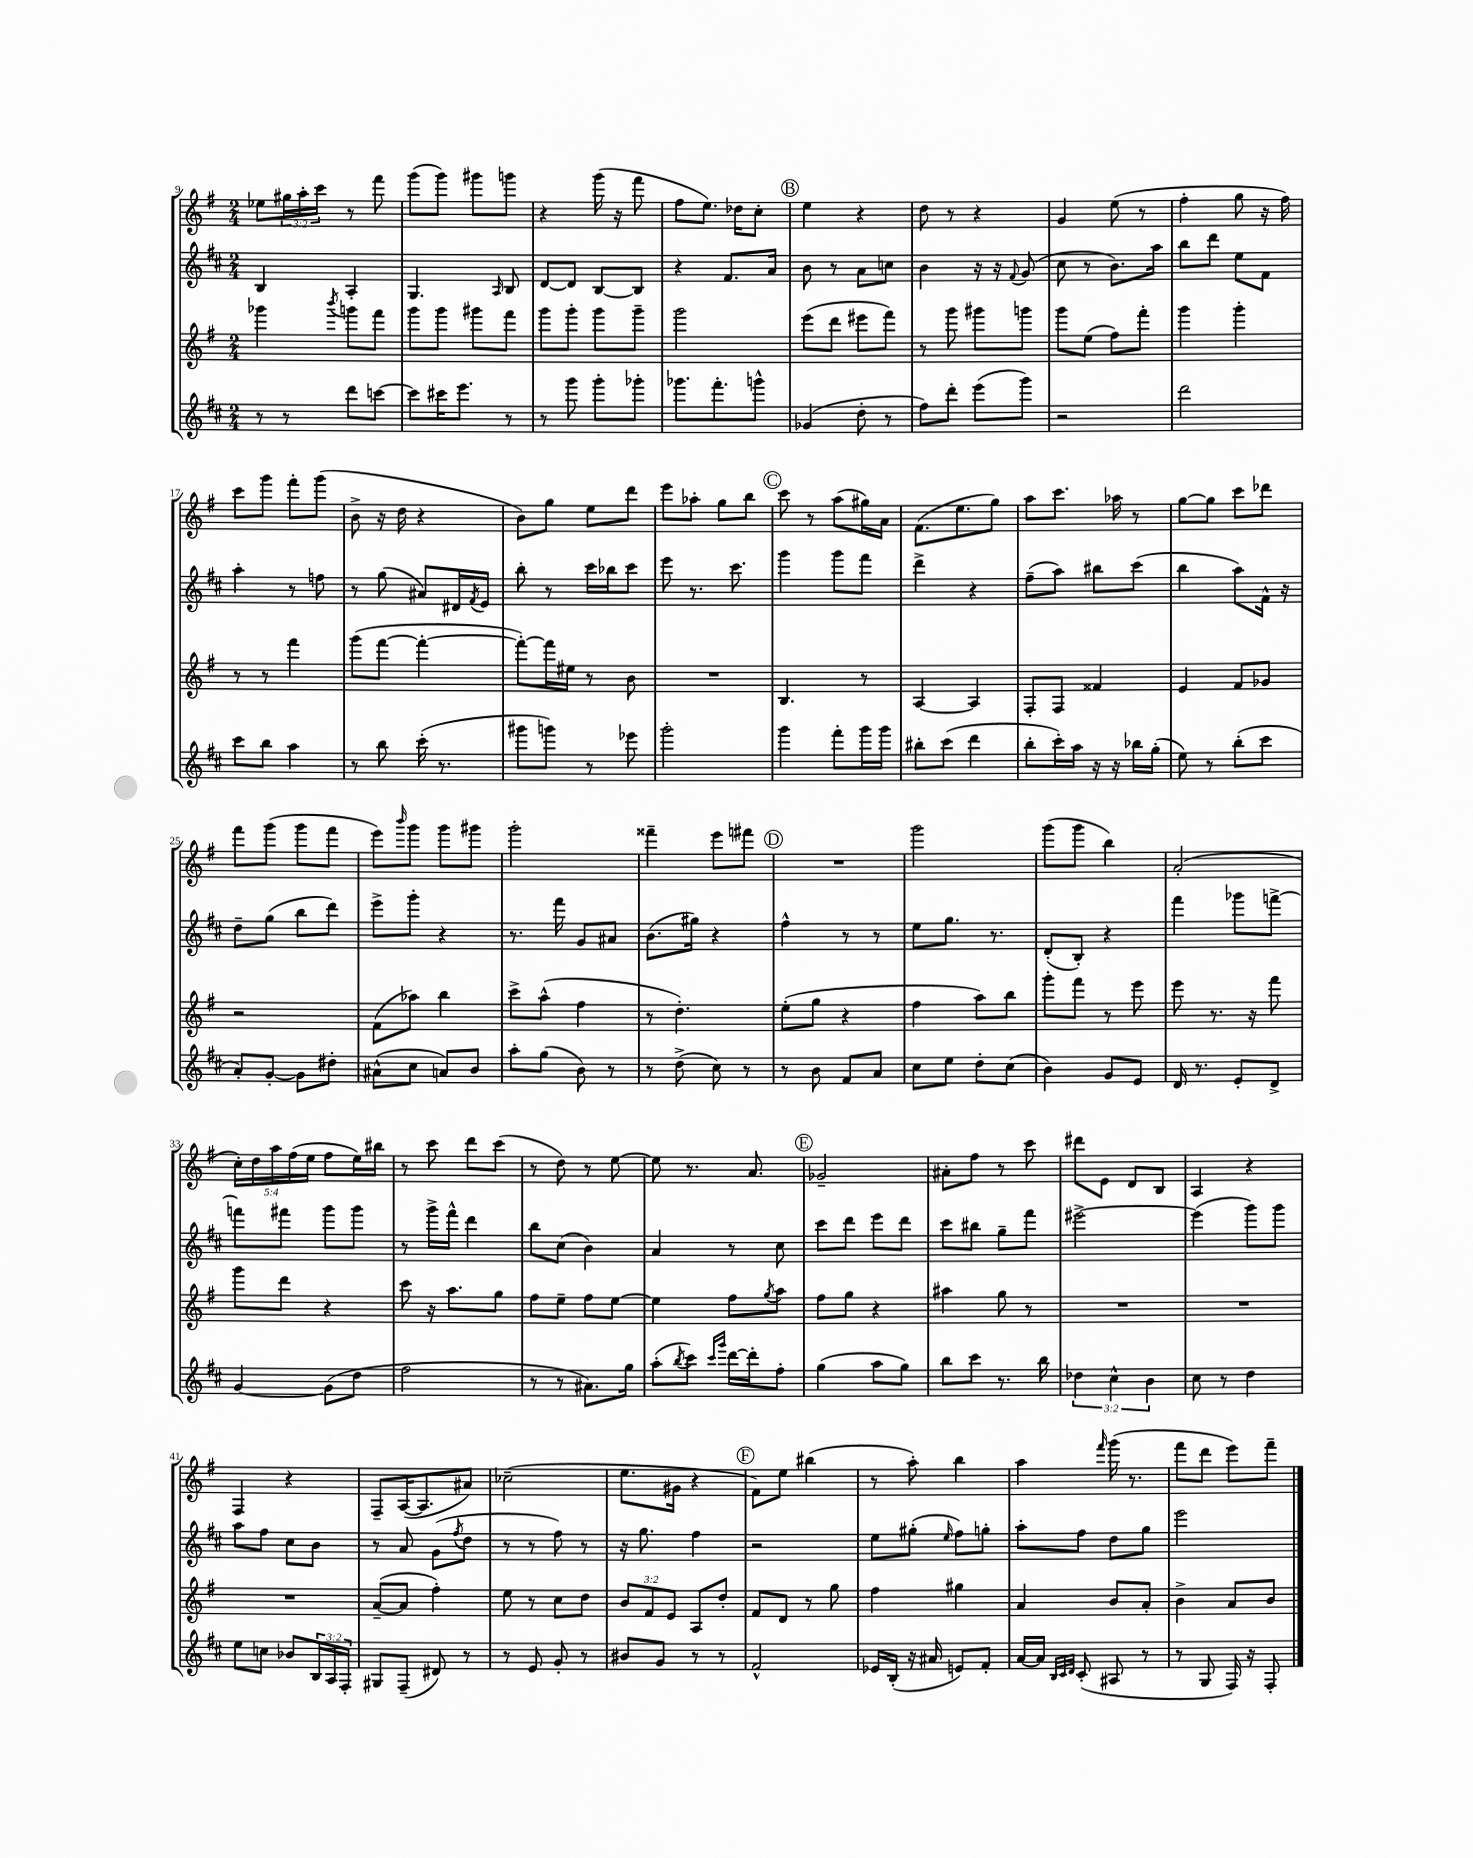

**kern	**kern	**kern	**kern
*part4	*part3	*part2	*part1
*staff4	*staff3	*staff2	*staff1
*clefG2	*clefG2	*clefG2	*clefG2
*k[f#c#]	*k[f#]	*k[f#c#]	*k[f#]
*M2/4	*M2/4	*M2/4	*M2/4
=9	=9	=9	=9
8r	4ggg-X\	4B/	8ee-X\L
8r	.	.	24gg#X\L
.	.	.	24aa'\
.	.	.	24ccc\JJ
.	8qbbb/	.	.
8ddd\L	8gggn\L	4A'/	8r
[8cccn\J	8fff#\J	.	8fff#\
=10	=10	=10	=10
8ccc\L]	8ggg\L	4.G/	(8ggg\L
16ccc#X\K	8ggg\J	.	8ggg\J)
8.eee\J	.	.	.
.	8ggg#X\L	.	8ggg#X\L
.	.	16qqA/	.
8r	8fff#\J	8B/	8gggn\J
=11	=11	=11	=11
8r	8ggg\L	[8d/L	4r
8ggg\	8ggg'\J	8d/J]	.
8ggg'\L	8ggg\L	[8B/L	(16ggg\
.	.	.	16r
8ggg-X'\J	8ggg~\J	8B/J]	8fff#\
=12	=12	=12	=12
8.ggg-X\L	2ggg\	4r	8ff#\L
.	.	.	8.ee\J)
8.fff#'\	.	.	.
.	.	8.f#/L	.
.	.	.	16dd-X\KL
8gggn^^\J	.	.	8cc'\J
.	.	16a/Jk	.
!!LO:REH:place=s1:t=B
=13	=13	=13	=13
(4g-X/	(8eee\L	8b\	4ee\
.	8ddd\J	8r	.
8dd'\	8eee#X\L	8a\L	4r
8r	8fff#\J)	8ccn\J	.
=14	=14	=14	=14
8ff#\L)	8r	4b\	8dd\
8ddd'\J	8ggg\	.	8r
(8eee\L	8ggg#X\L	16r	4r
.	.	16r	.
.	.	8qqf#/	.
8ggg\J)	8gggn\J	(8g/	.
=15	=15	=15	=15
2r	8ggg\L	8cc#\	4g/
.	(8ee\J	8r	.
.	8ff#\L)	8.b\L)	(8ee\
.	8fff#'\J	.	8r
.	.	16aa\Jk	.
=16	=16	=16	=16
2ddd\	4ggg\	8bb\L	4ff#'\
.	.	8ddd\J	.
.	4ggg'\	8ee\L	8gg\
.	.	8f#\J	16r
.	.	.	16ff#\)
!!LO:LB:g=z
=17	=17	=17	=17
8ccc#\L	8r	4aa'\	8ccc\L
8bb\J	8r	.	8ggg\J
4aa\	4fff#\	8r	8fff#'\L
.	.	8ffn\	(8ggg\J
=18	=18	=18	=18
8r	(8ggg\L	8r	8b^\
8bb\	[8fff#\J	(8gg\	16r
.	.	.	16dd\
(16ccc#'\	4fff#'\_	8a#X/L)	4r
8.r	.	.	.
.	.	16d#X/L	.
.	.	8qf#/	.
.	.	16e/JJ	.
=19	=19	=19	=19
8ggg#X\L	8fff#'\L_)	8bb'\	8b\L)
8gggn\J)	16fff#\L]	8r	8gg\J
.	16ee#X\JJ	.	.
8r	8r	16ccc#\LL	8ee\L
.	.	16bb-X\J	.
8eee-X\	8b\	8ccc#\J	8ddd\J
=20	=20	=20	=20
2ggg'\	2r	8eee\	8eee\L
.	.	8.r	8aa-X'\J
.	.	.	8gg\L
.	.	8.ccc#\	.
.	.	.	8bb\J
!!LO:REH:place=s1:t=C
=21	=21	=21	=21
4ggg\	4.B/	4ggg\	8ccc\
.	.	.	8r
8fff#'\L	.	8ggg\L	(8aa\L
16ggg\L	8r	8fff#\J	16gg#X\L)
16ggg\JJ	.	.	16a\JJ
=22	=22	=22	=22
8bb#X'\L	[4A/	4ddd^\	(8.f#\L
(8ccc#\J	.	.	.
.	.	.	8.ee\
4ddd\	4A/]	4r	.
.	.	.	8gg\J)
=23	=23	=23	=23
8bb'\L	8F#'/L	(8ff#~\L	8aa\L
16ccc#'\L)	8F#/J	8aa\J)	8.ccc\J
16aa\JJ	.	.	.
16r	4f##X/	8bb#X\L	.
16r	.	.	16aa-X\
16bb-X\LL	.	(8ccc#\J	8r
(16gg'\JJ	.	.	.
=24	=24	=24	=24
8ee\)	4e/	4bb\	[8gg\L
8r	.	.	8gg\J]
(8bb'\L	8f#/L	8aa\L)	8ccc\L
8ccc#\J	8g-X/J	16f#^^\Jk	8ddd-X\J
.	.	16r	.
!!LO:LB:g=z
=25	=25	=25	=25
8a'/L)	2r	8dd~\L	8fff#\L
[8g'/J	.	(8gg\J	(8ggg\J
8g\L]	.	8bb\L	8ggg\L
8dd#X'\J	.	8ddd\J)	8fff#\J
=26	=26	=26	=26
(8a#X^^\L	(8f#\L	8eee^\L	8eee\L)
.	.	.	16qqbbb/
8cc#\J	8aa-X\J)	8ggg'\J	8ggg\J
8an/L)	4bb\	4r	8ggg\L
8b/J	.	.	8ggg#X\J
=27	=27	=27	=27
8aa'\L	8ccc^\L	8.r	2ggg'\
(8gg\J	(8aa^^\J	.	.
.	.	16fff#\	.
8b\)	4ff#\	8g/L	.
8r	.	8a#X/J	.
=28	=28	=28	=28
8r	8r	(8.b\L	4fff##X~\
(8dd^\	4.dd'\)	.	.
.	.	16gg#X\Jk)	.
8cc#\)	.	4r	8eee\L
8r	.	.	8fff#X\J
!!LO:REH:place=s1:t=D
=29	=29	=29	=29
8r	(8ee'\L	4ff#^^\	2r
8b\	8gg\J	.	.
8f#/L	4r	8r	.
8a/J	.	8r	.
=30	=30	=30	=30
8cc#\L	4ff#\	8ee\L	2ggg\
8ee\J	.	8.gg\J	.
8dd'\L	8aa\L)	.	.
.	.	8.r	.
(8cc#\J	8bb\J	.	.
=31	=31	=31	=31
4b\)	8ggg'\L	(8d'/L	(8ggg\L
.	8fff#\J	8B'/J)	8ggg\J
8g/L	8r	4r	4bb\)
8e/J	8eee\	.	.
=32	=32	=32	=32
16d/	8eee\	4fff#\	(2a'/
8.r	.	.	.
.	8.r	.	.
8e'/L	.	8ggg-X\L	.
.	16r	.	.
8d^/J	8fff#\	[8fffn^\J	.
!!LO:LB:g=z
=33	=33	=33	=33
[4g/	8ggg\L	8fffn\L]	20cc'\LL)
.	.	.	20dd\
.	.	.	20aa\
.	8ddd\J	8fff#X\J	.
.	.	.	(20ff#\
.	.	.	20ee\JJ
(8g\L]	4r	8ggg\L	8ff#\L
8dd\J	.	8ggg\J	16ee\L)
.	.	.	16bb#X\JJ
=34	=34	=34	=34
2ff#\	8ccc\	8r	8r
.	16r	16ggg^\LL	8ccc\
.	8.aa\L	16fff#^^\JJ	.
.	.	4ddd\	8ddd\L
.	8gg\J	.	(8ccc\J
=35	=35	=35	=35
8r	8ff#\L	8bb\L	8r
8r	8ee~\J	(8cc#\J	8dd\)
8.a#X\L)	8ff#\L	4b\)	8r
.	[8ee\J	.	[8ee\
16gg\Jk	.	.	.
=36	=36	=36	=36
(8aa'\L	4ee\]	4a/	8ee\]
8qbb/	.	.	.
8ccc#\J)	.	.	8.r
16qqccc#/LL	.	.	.
16qqggg/JJ	.	.	.
[16ddd\LL	8ff#\L	8r	.
16ddd'\J]	.	.	8.a/
.	8qgg/	.	.
8ff#'\J	8aa\J	8cc#\	.
!!LO:REH:place=s1:t=E
=37	=37	=37	=37
(4gg\	8ff#\L	8ccc#\L	2g-X~/
.	8gg\J	8ddd\J	.
8aa\L	4r	8eee\L	.
8gg\J)	.	8ddd\J	.
=38	=38	=38	=38
8bb\L	4aa#X\	8ccc#\L	8a#X'\L
8ccc#\J	.	8bb#X\J	8ff#\J
8.r	8gg\	8gg~\L	8r
.	8r	8fff#\J	8ccc\
16bb\	.	.	.
=39	=39	=39	=39
6dd-X\	2r	[2eee#X^\	8ddd#X\L
.	.	.	8e\J
6cc#^^\	.	.	.
.	.	.	8d/L
6b\	.	.	.
.	.	.	8B/J
=40	=40	=40	=40
8cc#\	2r	(4eee#\]	4A/
8r	.	.	.
4dd\	.	8ggg\L)	4r
.	.	8ggg\J	.
!!LO:LB:g=z
=41	=41	=41	=41
8ee\L	2r	8aa\L	4F#/
8ccn\J	.	8ff#\J	.
8b-X/L	.	8cc#\L	4r
24B/L	.	8b\J	.
24A/	.	.	.
24F#'/JJ	.	.	.
=42	=42	=42	=42
8G#X/L	([8a~/L	8r	8F#~/L
(8F#~/J	8a/J]	8a/	([16A/K
.	.	.	8.A/]
8d#X/)	4ff#'\)	(8g\L	.
.	.	8qff#/	.
8r	.	8dd\J	8a#X/J)
=43	=43	=43	=43
8r	8ee\	8r	(2cc-X~\
8e/	8r	8r	.
8g'/	8cc\L	8ff#\)	.
8r	8dd\J	8r	.
=44	=44	=44	=44
8b#X/L	12b/L	16r	8.ee\L
.	.	8.gg\	.
.	12f#/	.	.
8g/J	.	.	.
.	12e/J	.	.
.	.	.	16g#X\Jk
8r	8A/L	4ff#\	4r
8r	8dd'/J	.	.
!!LO:REH:place=s1:t=F
=45	=45	=45	=45
2f#^^/	8f#/L	2r	8f#\L)
.	8d/J	.	8ee\J
.	8r	.	(4bb#X\
.	8gg\	.	.
=46	=46	=46	=46
16e-X/LL	4ff#\	8ee\L	8r
(16B'/JJ	.	.	.
16r	.	(8gg#X'\J	8aa'\)
16a#X/	.	.	.
.	.	16qqee/	.
8en/L)	4gg#X\	8ff#\L)	4bb\
8f#'/J	.	8ggn'\J	.
=47	=47	=47	=47
[16a/LL	4a/	8aa'\L	4aa\
16a/JJ]	.	.	.
32qqB/LLL	.	.	.
32qqc#/	.	.	.
32qqd/JJJ	.	.	.
(8c#'/	.	8ff#\J	.
.	.	.	16qqfff#/
8A#X/	8b/L	8dd\L	(16ggg\
.	.	.	8.r
8r	8a'/J	8gg\J	.
=48	=48	=48	=48
8r	4b^\	2eee\	8fff#\L
8G/	.	.	8ddd\J
16F#/)	8a/L	.	8eee\L)
16r	.	.	.
8F#'/	8b/J	.	8fff#~\J
==	==	==	==
*-	*-	*-	*-
